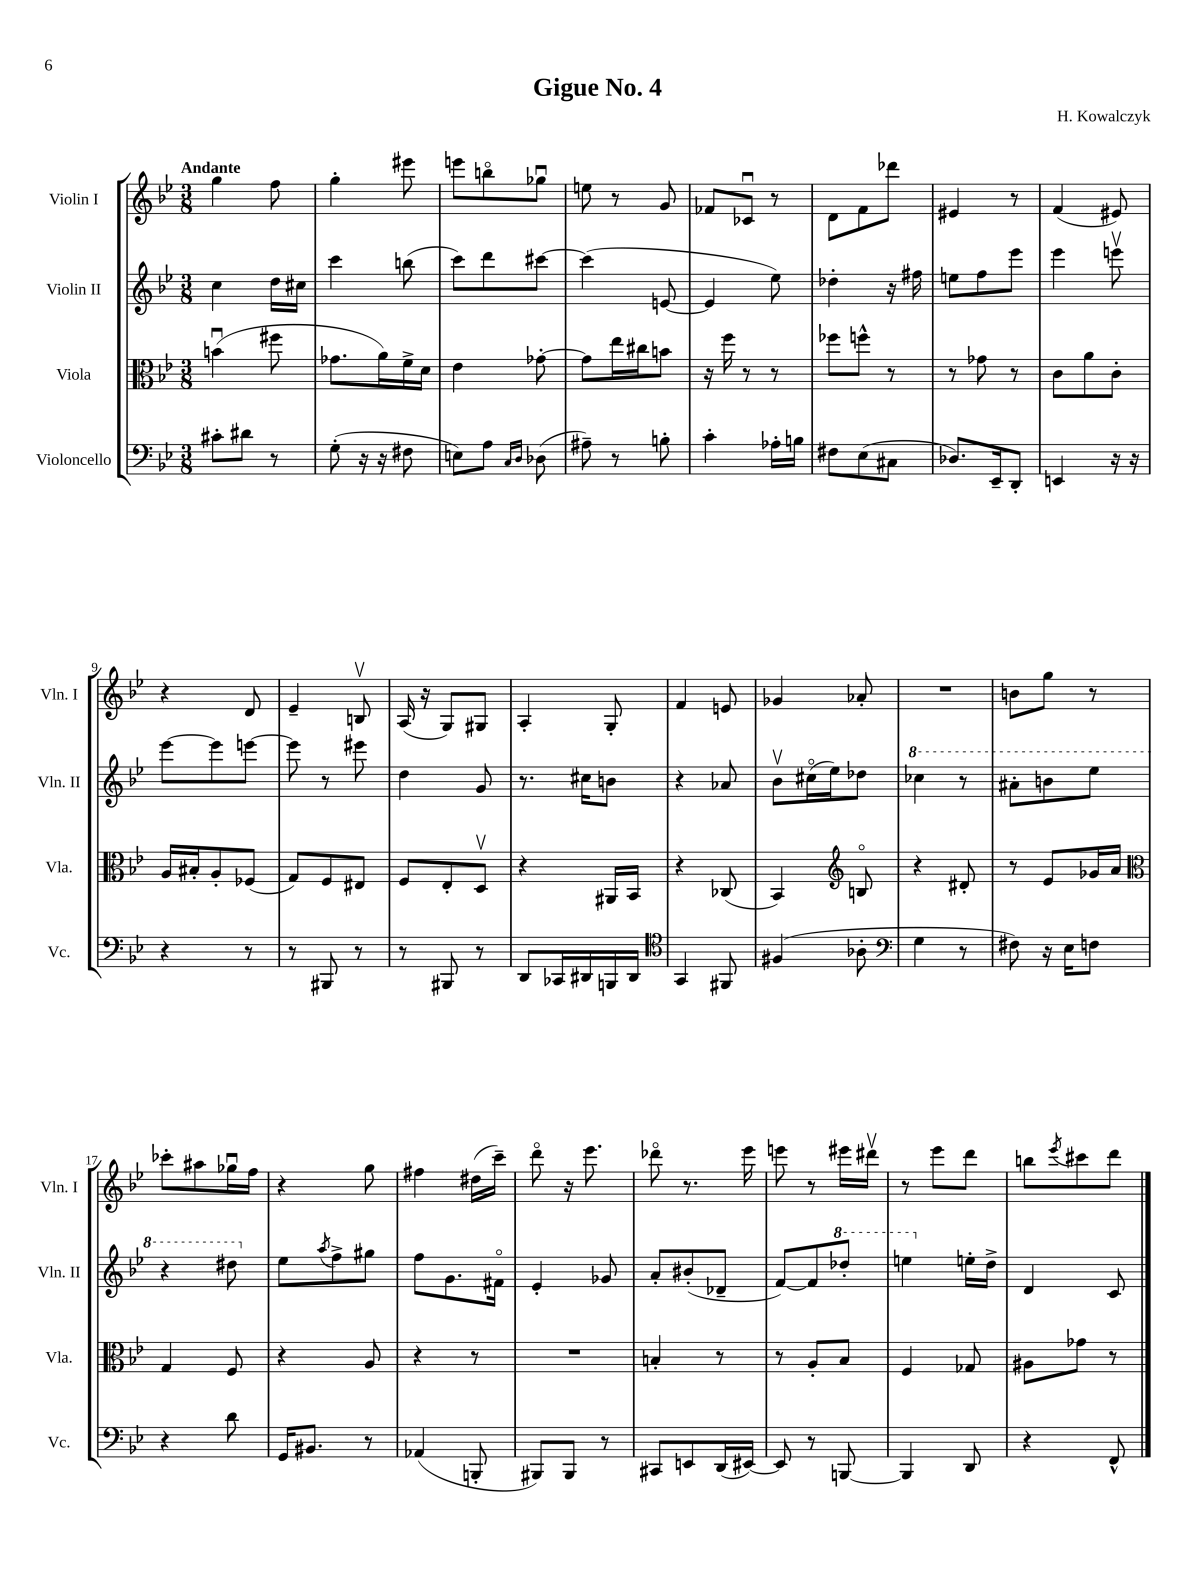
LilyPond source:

\header { title = "Gigue No. 4" composer = "H. Kowalczyk" }
<<
\new StaffGroup <<
\new Staff = "s0" \with { instrumentName = "Violin I" shortInstrumentName = "Vln. I" } {
    \clef treble \key bes \major \numericTimeSignature \time 3/8 \tempo "Andante"
    g''4 f''8 |
    g''4-. eis'''8 |
    e'''8 b''8\flageolet ges''8\downbow |
    e''8 r8 g'8 |
    fes'8 ces'8\downbow r8 |
    d'8 f'8 des'''8 |
    eis'4 r8 |
    f'4( eis'8) |
    r4 d'8 |
    ees'4-- b8\upbow |
    a16( r16 g8) gis8 |
    a4-. g8-. |
    f'4 e'8 |
    ges'4 aes'8-. |
    R4. |
    b'8 g''8 r8 |
    ces'''8-. ais''8 ges''16\downbow f''16 |
    r4 g''8 |
    fis''4 dis''16( c'''16--) |
    d'''8\flageolet r16 ees'''8. |
    des'''8\flageolet r8. ees'''16 |
    e'''8 r8 eis'''16 dis'''16\upbow |
    r8 ees'''8 d'''8 |
    b''8 \acciaccatura { ees'''8 } cis'''8 d'''8 \bar "|." |
}
\new Staff = "s1" \with { instrumentName = "Violin II" shortInstrumentName = "Vln. II" } {
    \clef treble \key bes \major \numericTimeSignature \time 3/8
    c''4 d''16 cis''16 |
    c'''4 b''8( |
    c'''8) d'''8 cis'''8~ |
    cis'''4( e'8~ |
    e'4 ees''8) |
    des''4-. r16 fis''16 |
    e''8 f''8 ees'''8 |
    ees'''4 e'''8\upbow |
    ees'''8~ ees'''8 e'''8~ |
    e'''8 r8 eis'''8 |
    d''4 g'8 |
    r8. cis''16 b'8 |
    r4 aes'8 |
    bes'8\upbow cis''16\flageolet( ees''16) des''8 |
    \ottava #1 ces'''4 r8 |
    ais''8-. b''8 ees'''8 |
    r4 dis'''8 \ottava #0 |
    ees''8 \acciaccatura { a''8 } f''8-> gis''8 |
    f''8 g'8. fis'16\flageolet |
    ees'4-. ges'8 |
    a'8-. bis'8-.( des'8-- |
    f'8~) f'8 \ottava #1 des'''8-. |
    e'''4 \ottava #0 e''16-. d''16-> |
    d'4 c'8 \bar "|." |
}
\new Staff = "s2" \with { instrumentName = "Viola" shortInstrumentName = "Vla." } {
    \clef alto \key bes \major \numericTimeSignature \time 3/8
    b'4\downbow( fis''8 |
    ges'8. a'16) f'16-> d'16 |
    ees'4 ges'8~-. |
    ges'8 ees''16 cis''16 b'8 |
    r16 f''16 r8 r8 |
    fes''8 f''8-^ r8 |
    r8 ges'8 r8 |
    c'8 a'8 c'8-. |
    a16 bis16-. a8-. fes8( |
    g8) f8 eis8 |
    f8 ees8-. d8\upbow |
    r4 ais,16 bes,16 |
    r4 ces8( |
    bes,4) \clef treble b8\flageolet |
    r4 dis'8-. |
    r8 ees'8 ges'16 a'16 |
    \clef alto g4 f8 |
    r4 a8 |
    r4 r8 |
    R4. |
    b4-. r8 |
    r8 a8-. bes8 |
    f4 ges8 |
    ais8 ges'8 r8 \bar "|." |
}
\new Staff = "s3" \with { instrumentName = "Violoncello" shortInstrumentName = "Vc." } {
    \clef bass \key bes \major \numericTimeSignature \time 3/8
    cis'8-. dis'8 r8 |
    g8-.( r16 r16 fis8 |
    e8) a8 \grace { c16 d16 } des8( |
    ais8--) r8 b8-. |
    c'4-. aes16-. b16 |
    fis8 ees8( cis8 |
    des8.) ees,16-- d,8-. |
    e,4 r16 r16 |
    r4 r8 |
    r8 bis,,8 r8 |
    r8 bis,,8 r8 |
    d,8 ces,16 dis,16 b,,16 dis,16 |
    \clef tenor g,4 fis,8 |
    fis4( aes8-. |
    \clef bass g4 r8 |
    fis8) r16 ees16 f8 |
    r4 d'8 |
    g,16 bis,8. r8 |
    aes,4( b,,8-. |
    bis,,8) bis,,8 r8 |
    cis,8 e,8 d,16( eis,16~) |
    eis,8 r8 b,,8~ |
    b,,4 d,8 |
    r4 f,8-^ \bar "|." |
}
>>
>>
